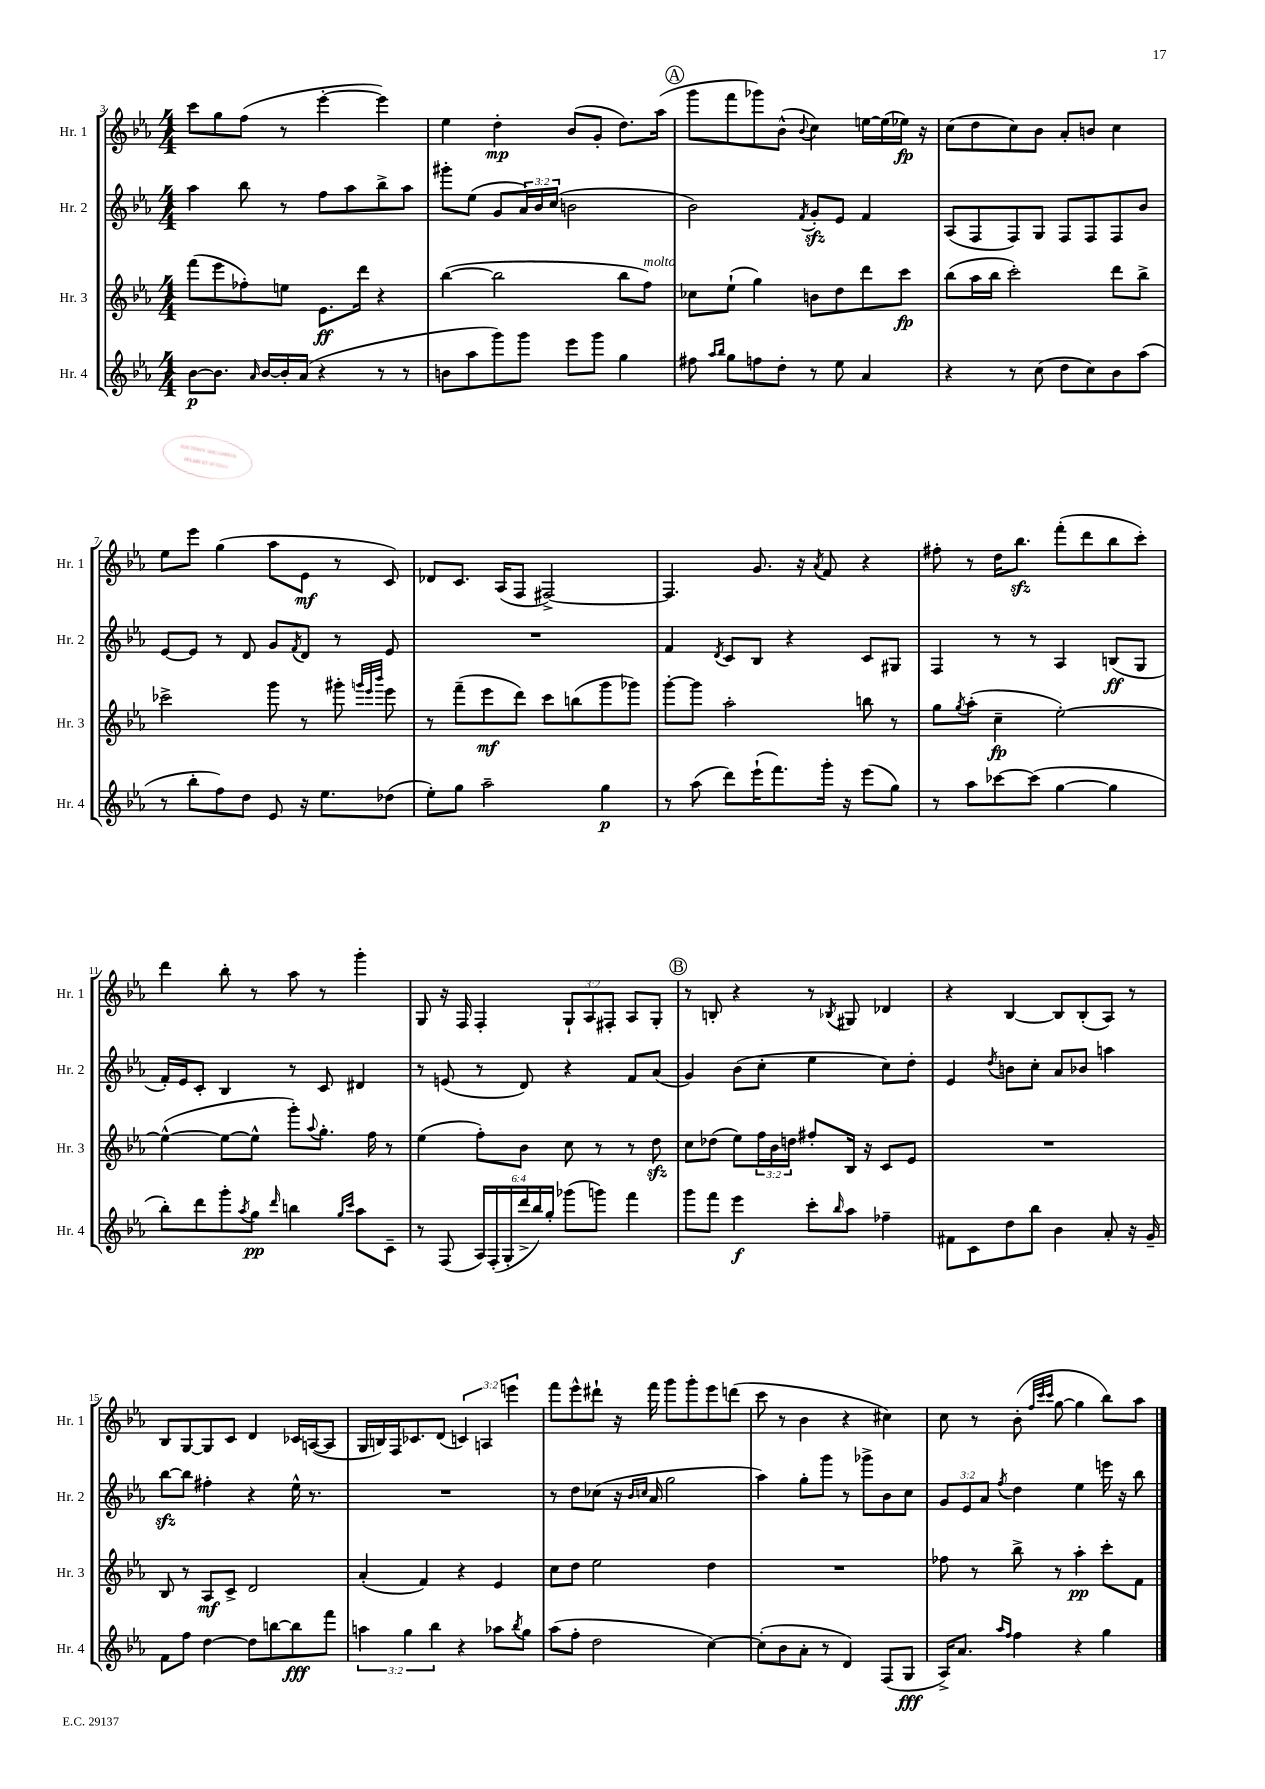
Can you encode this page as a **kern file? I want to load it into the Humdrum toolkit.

**kern	**kern	**kern	**kern
*staff4	*staff3	*staff2	*staff1
*clefG2	*clefG2	*clefG2	*clefG2
*k[b-e-a-]	*k[b-e-a-]	*k[b-e-a-]	*k[b-e-a-]
*M4/4	*M4/4	*M4/4	*M4/4
[8b-	(8fff	4aa-	8ccc
8.b-]	8eee-	.	8gg
.	8ff-')	8bb-	(8ff
16qqa-	.	.	.
[16b-	.	.	.
16b-']	8ee	8r	8r
(16a-	.	.	.
4r	8.e-	8ff	[4eee-'
.	.	8aa-	.
.	16ddd	.	.
8r	4r	8bb-^	4eee-])
8r	.	8aa-	.
=	=	=	=
8b	([4bb-	8ggg#'	4ee-
8aa-	.	(8ee-	.
8ggg)	2bb-]	8g	4dd'
8ggg	.	24a-)	.
.	.	24b-	.
.	.	(24cc	.
8eee-	.	2b	(8b-
8ggg	.	.	8g'
4gg	8bb-	.	8.dd)
.	8ff)	.	.
.	.	.	(16aa-
=	=	=	=
8ff#	8cc-	2b-)	8ggg
16qqaa-	.	.	.
16qqbb-	.	.	.
8gg	(8ee-`	.	8fff
8ff	4gg)	.	8ggg-)
8dd'	.	.	(8b-^^
.	.	8qf	8qqb-
8r	8b	8g'	4cc)
8ee-	8dd	8e-	.
4a-	8ddd	4f	[16ee
.	.	.	(16ee]
.	8ccc	.	16ee-)
.	.	.	16r
=	=	=	=
4r	(8bb-	(8A-	(8cc
.	16aa-	8F	8dd
.	16bb-	.	.
8r	2ccc')	8F)	8cc)
(8cc	.	8G	8b-
8dd	.	8F	8a-'
8cc)	.	8F	8b
8b-	8ddd	8F	4cc
(8aa-	8bb-^	8b-	.
=	=	=	=
8r	2ccc-^	[8e-	8ee-
8bb-'	.	8e-]	8eee-
8ff)	.	8r	(4gg
8dd	.	8d	.
8e-	8ggg	8g	8aa-
.	.	8qf	.
16r	8r	8d	8e-
8.ee-	.	.	.
.	8ggg#'	8r	8r
.	32qqggg	.	.
.	32qqeee-	.	.
.	32qqbbb-	.	.
(8dd-	8eee-	8e-	8c)
=	=	=	=
8ee-')	8r	1r	8d-
8gg	(8fff~	.	8.c
2aa-~	8eee-	.	.
.	.	.	(16A-
.	8ddd)	.	8F
.	8ccc	.	[2F#^)
.	(8bb	.	.
4gg	8ggg	.	.
.	8ggg-)	.	.
=	=	=	=
8r	[8ggg'	4f	4.F#]
(8aa-	8ggg]	.	.
.	.	8qd	.
8ddd)	2aa-'	8c	.
(16eee-`	.	8B-	8.g
8.fff)	.	.	.
.	.	4r	.
.	.	.	16r
.	.	.	8qa-
16ggg'	.	.	8f
16r	.	.	.
(8eee-	8bb	8c	4r
8gg)	8r	8G#	.
=	=	=	=
8r	8gg	4F	8ff#'
.	8qgg	.	.
8aa-	(8aa-'	.	8r
[8ccc-	4cc~	8r	16dd
.	.	.	8.bb-
(8ccc-]	.	8r	.
[4gg	[2ee-')	4A-	(8fff'
.	.	.	8ddd
4gg]	.	(8B	8bb-
.	.	8G	8ccc')
=	=	=	=
8bb-')	(4ee-^^_	16f')	4ddd
.	.	16e-	.
8ddd	.	8c'	.
8ggg'	8ee-_	4B-	8bb-'
8qaa-	.	.	.
8gg	8ee-^^]	.	8r
16qqddd	.	.	.
4bb	8ggg')	8r	8aa-
.	8qqaa-	.	.
.	8.gg'	8c	8r
16qqgg	.	.	.
16qqccc	.	.	.
8aa-	.	4d#	4ggg'
.	16ff	.	.
8c~	8r	.	.
=	=	=	=
8r	(4ee-	8r	8G
(8F	.	(8e	16r
.	.	.	16F
24A-)	8ff')	8r	4F'
(24F'	.	.	.
24G'	.	.	.
24ddd^	8b-	8d)	.
24bb-)	.	.	.
24gg'	.	.	.
(8ggg-	8cc	4r	12G`
.	.	.	12A-
8ggg)	8r	.	.
.	.	.	12F#'
4fff	8r	8f	8A-
.	8dd	(8a-	8G'
=	=	=	=
8ggg	8cc	4g)	8r
8fff	(8dd-	.	8B'
4eee-	8ee-)	(8b-	4r
.	24ff	8cc'	.
.	24b-	.	.
.	24dd	.	.
8ccc'	8ff#'	4ee-	8r
16qqbb-	.	.	8qB-
8aa-	16B-	.	8G#
.	16r	.	.
4ff-~	8c	8cc)	4d-
.	8e-	8dd'	.
=	=	=	=
8f#	1r	4e-	4r
8c	.	.	.
.	.	8qdd	.
8dd	.	8b	[4B-
8bb-	.	8cc'	.
4b-	.	8a-	8B-]
.	.	8b-	(8B-'
8a-'	.	4aa	8A-)
16r	.	.	8r
16g~	.	.	.
=	=	=	=
8f	8B-	[8bb-	8B-
8ff	8r	8bb-]	[8G
[4dd	8A-	4ff#'	8G]
.	8c^	.	8c
8dd]	2d	4r	4d
[8bb	.	.	.
8bb]	.	16ee-^^	16c-
.	.	8.r	([16A
8fff	.	.	8A]
=	=	=	=
6aa	(4a-'	1r	16G
.	.	.	16B)
.	.	.	16F
6gg	.	.	.
.	.	.	8.c-
.	4f)	.	.
6bb-	.	.	.
.	.	.	(8d
4r	4r	.	6c)
.	.	.	6A
8aa-	4e-	.	.
.	.	.	6eee
8qbb-	.	.	.
8gg	.	.	.
=	=	=	=
(8aa-	8cc	8r	8fff
8ff'	8dd	8dd	8eee-^^
2dd	2ee-	(8cc-	8ddd#`
.	.	16r	16r
.	.	16qqb-	.
.	.	16qqcc	.
.	.	16a-	16fff
.	.	2gg	8ggg
.	.	.	8ggg'
[4cc)	4dd	.	8eee-
.	.	.	(8ddd
=	=	=	=
(8cc']	1r	4aa-)	8ccc
8b-	.	.	8r
8a-'	.	8gg'	4b-
8r	.	8ggg	.
4d)	.	8r	4r
.	.	8ggg-^	.
(8F	.	8b-	4cc#)
8G	.	8cc	.
=	=	=	=
16A-^)	8ff-	12g	8cc
8.a-	.	.	.
.	.	12e-	.
.	8r	.	8r
.	.	12a-	.
16qqaa-	.	.	.
16qqff	.	8qff	.
4ff	8bb-^	4dd	(8b-'
.	.	.	32qqff
.	.	.	32qqccc
.	.	.	32qqccc
.	8r	.	[8gg
4r	4aa-'	4ee-	4gg]
4gg	8ccc'	16eee	8bb-)
.	.	16r	.
.	8f	8bb-	8aa-
==	==	==	==
*-	*-	*-	*-
